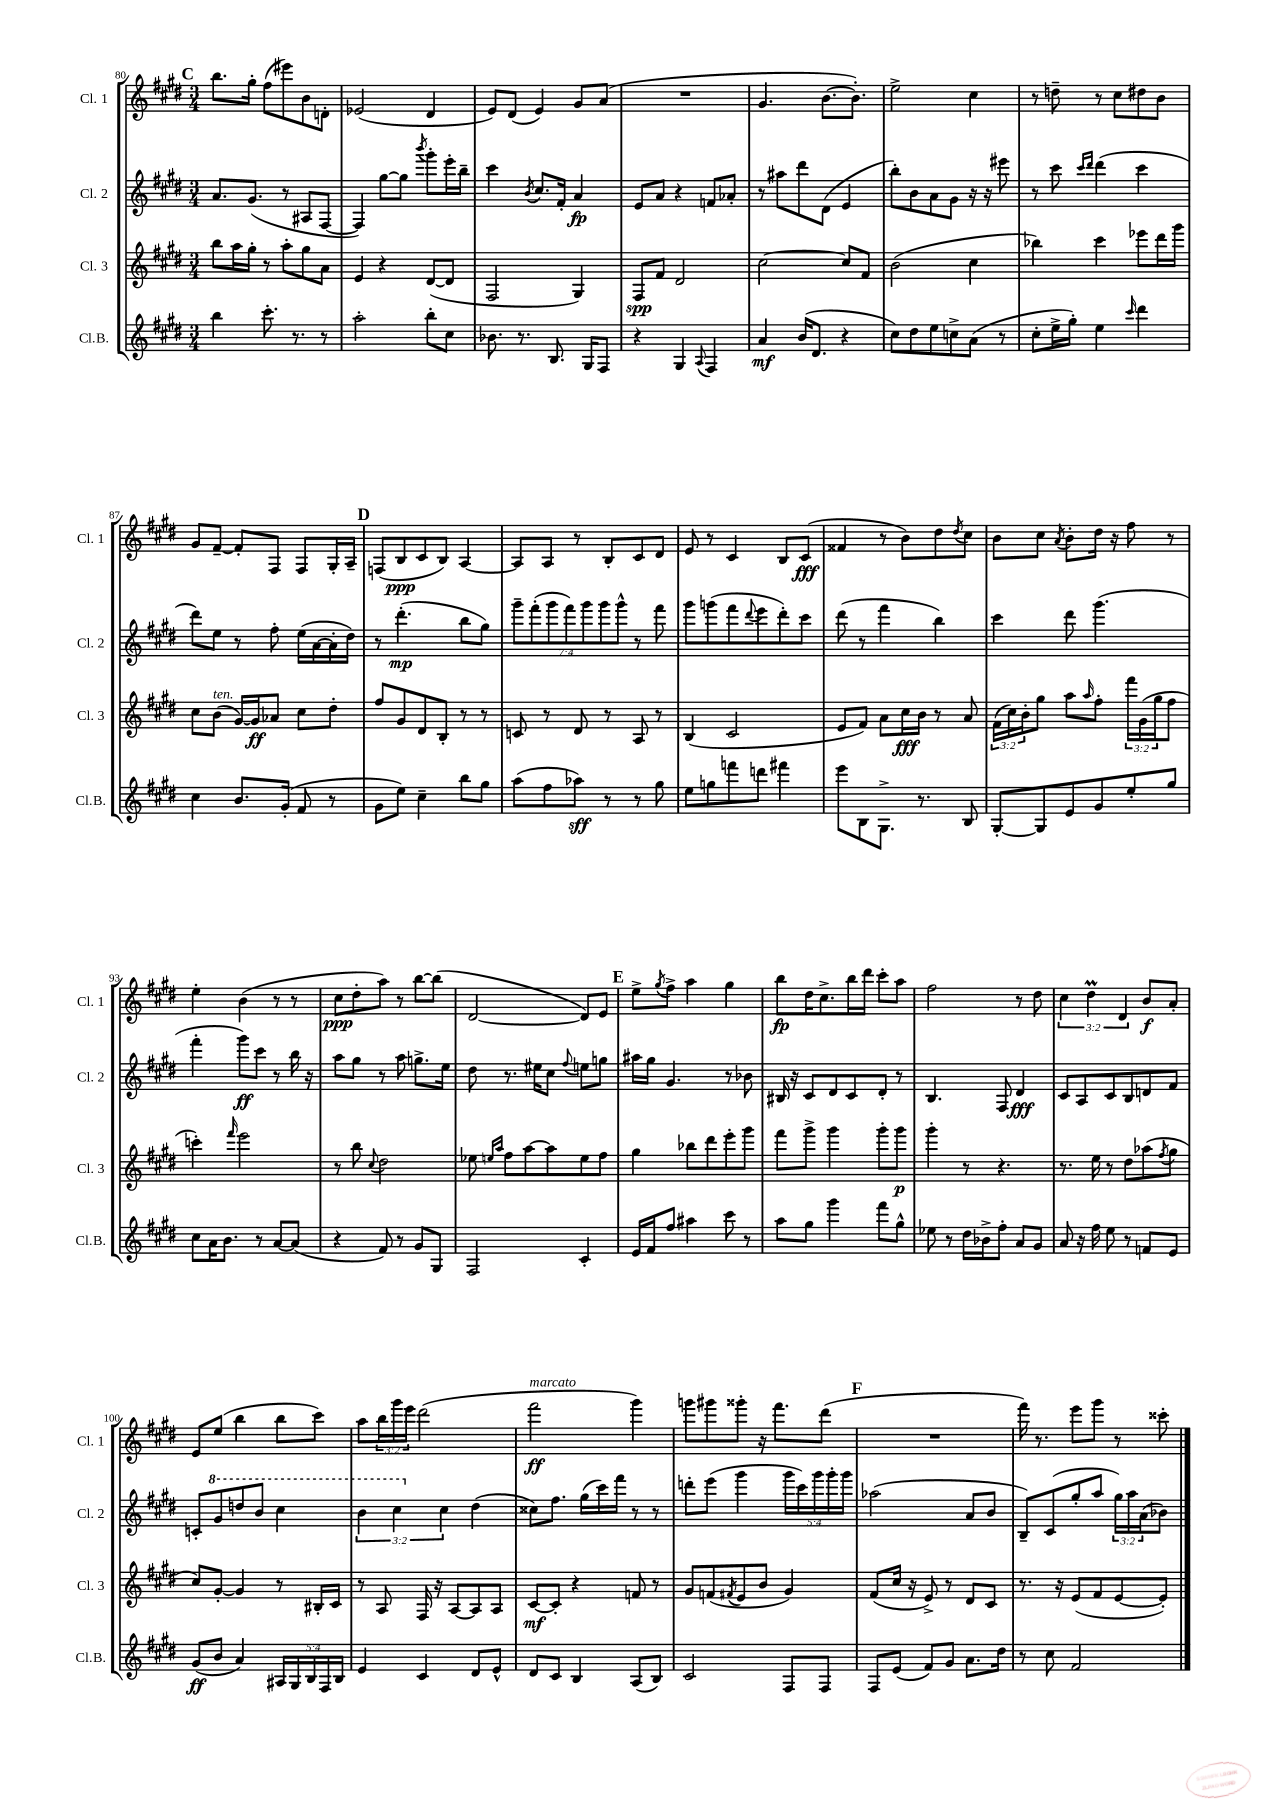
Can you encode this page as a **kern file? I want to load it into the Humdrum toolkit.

**kern	**kern	**kern	**kern
*staff4	*staff3	*staff2	*staff1
*clefG2	*clefG2	*clefG2	*clefG2
*k[f#c#g#d#]	*k[f#c#g#d#]	*k[f#c#g#d#]	*k[f#c#g#d#]
*M3/4	*M3/4	*M3/4	*M3/4
4bb	8bb	8.a	8.bb
.	16aa	.	.
.	16gg#'	(8.g#	16gg#'
8.ccc#'	8r	.	(8ff#
.	8aa'	8r	8eee#)
8.r	.	.	.
.	8gg#	8A#	8b
8r	8a	[8F#	8d'
=	=	=	=
2aa'	4e	4F#])	(2e-
.	4r	[8gg#	.
.	.	8gg#]	.
.	.	8qbbb	.
8bb'	([8d#	8ggg#'	4d#
8cc#	8d#]	16eee'	.
.	.	16bb~	.
=	=	=	=
8.b-	2F#	4ccc#	8e)
.	.	.	(8d#
8.r	.	.	.
.	.	8qb	.
.	.	8.cc#	4e)
8.B	.	.	.
.	.	16f#'	.
.	4G#)	4a	8g#
16G#	.	.	.
8F#	.	.	(8a
=	=	=	=
4r	8F#	8e	2.r
.	8f#	8a	.
4G#	2d#	4r	.
8qqA	.	.	.
4F#	.	8f	.
.	.	8a-'	.
=	=	=	=
4a	[2cc#	8r	4.g#
.	.	8aa#	.
(16b	.	8ddd#	.
8.d#	.	.	.
.	.	(8d#	[8.b
4r	8cc#]	4e	.
.	.	.	8.b'])
.	8f#	.	.
=	=	=	=
8cc#)	(2b	8bb')	2ee^
8dd#	.	8b	.
8ee	.	8a	.
8cc^	.	8g#	.
(8a	4cc#	16r	4cc#
.	.	16r	.
8r	.	8eee#	.
=	=	=	=
8cc#'	4bb-)	8r	8r
16ee^	.	8ccc#	8dd~
16gg#')	.	.	.
.	.	16qqccc#	.
.	.	16qqddd#	.
4ee	4ccc#	(4ddd#	8r
.	.	.	8cc#
16qqccc#	.	.	.
4ddd#	8eee-	4ccc#	8dd#
.	16ddd#	.	8b
.	16ggg#	.	.
=	=	=	=
4cc#	8cc#	8ddd#)	8g#
.	(8b	8ee	[8f#~
8.b	[16g#)	8r	8f#']
.	16g#]	.	.
.	8a-	8ff#'	8F#
(16g#'	.	.	.
8f#	8cc#	(16ee	8F#
.	.	[16a	.
8r	8dd#'	16a']	16G#'
.	.	16dd#)	16A~
=	=	=	=
8g#	8ff#	8r	(8F
8ee)	8g#	(4.ddd#'	8B
4cc#~	8d#	.	8c#
.	8B'	.	8B)
8bb	8r	8bb	[4A
8gg#	8r	8gg#)	.
=	=	=	=
(8aa	8c	14ggg#~	8A]
.	.	(14fff#'	.
8ff#	8r	.	8A
.	.	14ggg#	.
.	.	14fff#)	.
8aa-)	8d#	.	8r
.	.	14ggg#	.
.	.	14ggg#	.
8r	8r	.	8B'
.	.	14ggg#^^	.
8r	8A	8r	8c#
8gg#	8r	8fff#	8d#
=	=	=	=
8ee	(4B	8ggg#	8e
8gg	.	(8ggg	8r
8fff	2c#	8fff#	4c#
.	.	8qqddd#	.
8ddd	.	8eee	.
4fff#	.	8ddd#')	8B
.	.	8ccc#	(8c#
=	=	=	=
8eee	8e	(8ddd#	4f##
8B	8f#)	8r	.
8.G#^	8a	4fff#	8r
.	16cc#	.	8b)
8.r	16b	.	.
.	8r	4bb)	8dd#
.	.	.	8qdd#
8B	8a	.	8cc#
=	=	=	=
[8G#'	(24f#	4ccc#	8b
.	24cc#)	.	.
.	24b'	.	.
8G#]	8gg#	.	8cc#
.	.	.	8qa
8e	8aa	8ddd#	8b'
.	16qqaa	.	.
8g#	8ff#'	(4.ggg#	16dd#
.	.	.	16r
8ee'	24fff#	.	8ff#
.	(24g#	.	.
.	24gg#	.	.
8gg#	8ff#	.	8r
=	=	=	=
8cc#	4ccc')	4fff#'	4ee'
16a	.	.	.
8.b	.	.	.
.	16qqfff#	.	.
.	2eee	8ggg#)	(4b
8r	.	8ccc#	.
[8a	.	8r	8r
(8a]	.	16bb	8r
.	.	16r	.
=	=	=	=
4r	8r	8aa	8cc#
.	8bb	8gg#	8dd#'
.	8qqcc#	.	.
8f#)	2dd#	8r	8aa)
8r	.	8aa	8r
8g#	.	8.gg^	[8bb
8G#	.	.	(8bb]
.	.	16ee	.
=	=	=	=
2F#	8ee-	8dd#	[2d#
.	16qqee	.	.
.	16qqaa	.	.
.	8ff#	8.r	.
.	[8aa	.	.
.	.	16ee#	.
.	8aa]	8cc#	.
.	.	8qqff#	.
4c#'	8ee	8ee	8d#])
.	8ff#	8gg	8e
=	=	=	=
16e	4gg#	16aa#	8ee^
16f#	.	16gg#	.
.	.	.	8qgg#
8ff#	.	4.g#	8ff#^
4aa#	8bb-	.	4aa
.	8ddd#	.	.
8ccc#	8eee'	8r	4gg#
8r	8ggg#	8b-	.
=	=	=	=
8aa	8fff#	16B#	8bb
.	.	16r	.
8gg#	8ggg#^	8c#	16dd#
.	.	.	8.cc#^
4ggg#	4ggg#	8d#	.
.	.	8c#	16bb
.	.	.	16ddd#
8fff#	8ggg#'	8d#'	8ccc#'
8gg#^^	8ggg#	8r	8aa
=	=	=	=
8ee-	4ggg#'	4.B	2ff#
8r	.	.	.
16dd#	8r	.	.
16b-^	.	.	.
8ff#'	4.r	8F#	.
8a	.	4d#	8r
8g#	.	.	8dd#
=	=	=	=
8a	8.r	8c#	6cc#
16r	.	8A	.
.	.	.	6dd#
16ff#	16ee	.	.
8ee	8r	8c#	.
.	.	.	6d#
8r	8dd#	8B	.
8f	(8aa-	8d	8b
.	8qff#	.	.
8e	8gg#	8f#	8a'
=	=	=	=
(8g#	8cc#)	8c'	8e
8b	[8g#'	8gg#	(8ee
4a)	4g#]	8ddd	4bb
.	.	8bb	.
20A#	8r	4ccc#	8bb
20G#	.	.	.
20B	.	.	.
.	16B#'	.	8ccc#)
20F#	.	.	.
.	16c#	.	.
20B	.	.	.
=	=	=	=
4e	8r	6bb	8aa
.	8A	.	24bb
.	.	6ccc#	24ggg#
.	.	.	24eee
4c#	16F#	.	(2ddd#
.	16r	.	.
.	.	6cc#	.
.	[8A	.	.
8d#	8A]	(4dd#	.
8e^^	8A	.	.
=	=	=	=
8d#	[8c#	8cc##)	2fff#
8c#	8c#']	8.ff#	.
4B	4r	.	.
.	.	(16gg#	.
.	.	16ccc#)	.
.	.	16fff#	.
(8A	8f	8r	4ggg#)
8B)	8r	8r	.
=	=	=	=
2c#	8g#	8ddd'	8ggg
.	(8f	(8eee	8ggg#
.	8qf#	.	.
.	8e	4ggg#	8ggg##'
.	8b	.	16r
.	.	.	8.fff#
8F#	4g#)	20ggg#	.
.	.	20ccc#)	.
.	.	20ggg#	.
8F#	.	.	(8ddd#
.	.	20ggg#'	.
.	.	20ggg#	.
=	=	=	=
8F#	(8f#	(2aa-	2.r
(8e	16cc#	.	.
.	16r	.	.
8f#)	8e^)	.	.
8g#	8r	.	.
8.a	8d#	8a	.
.	8c#	8b	.
16dd#	.	.	.
=	=	=	=
8r	8.r	8B~)	16fff#)
.	.	.	8.r
8cc#	.	(8c#	.
.	16r	.	.
2f#	(8e	8gg#'	8eee
.	8f#	8aa	8ggg#
.	[8e	24gg#)	8r
.	.	24aa	.
.	.	(24a	.
.	8e'])	8b-)	8ccc##'
==	==	==	==
*-	*-	*-	*-
